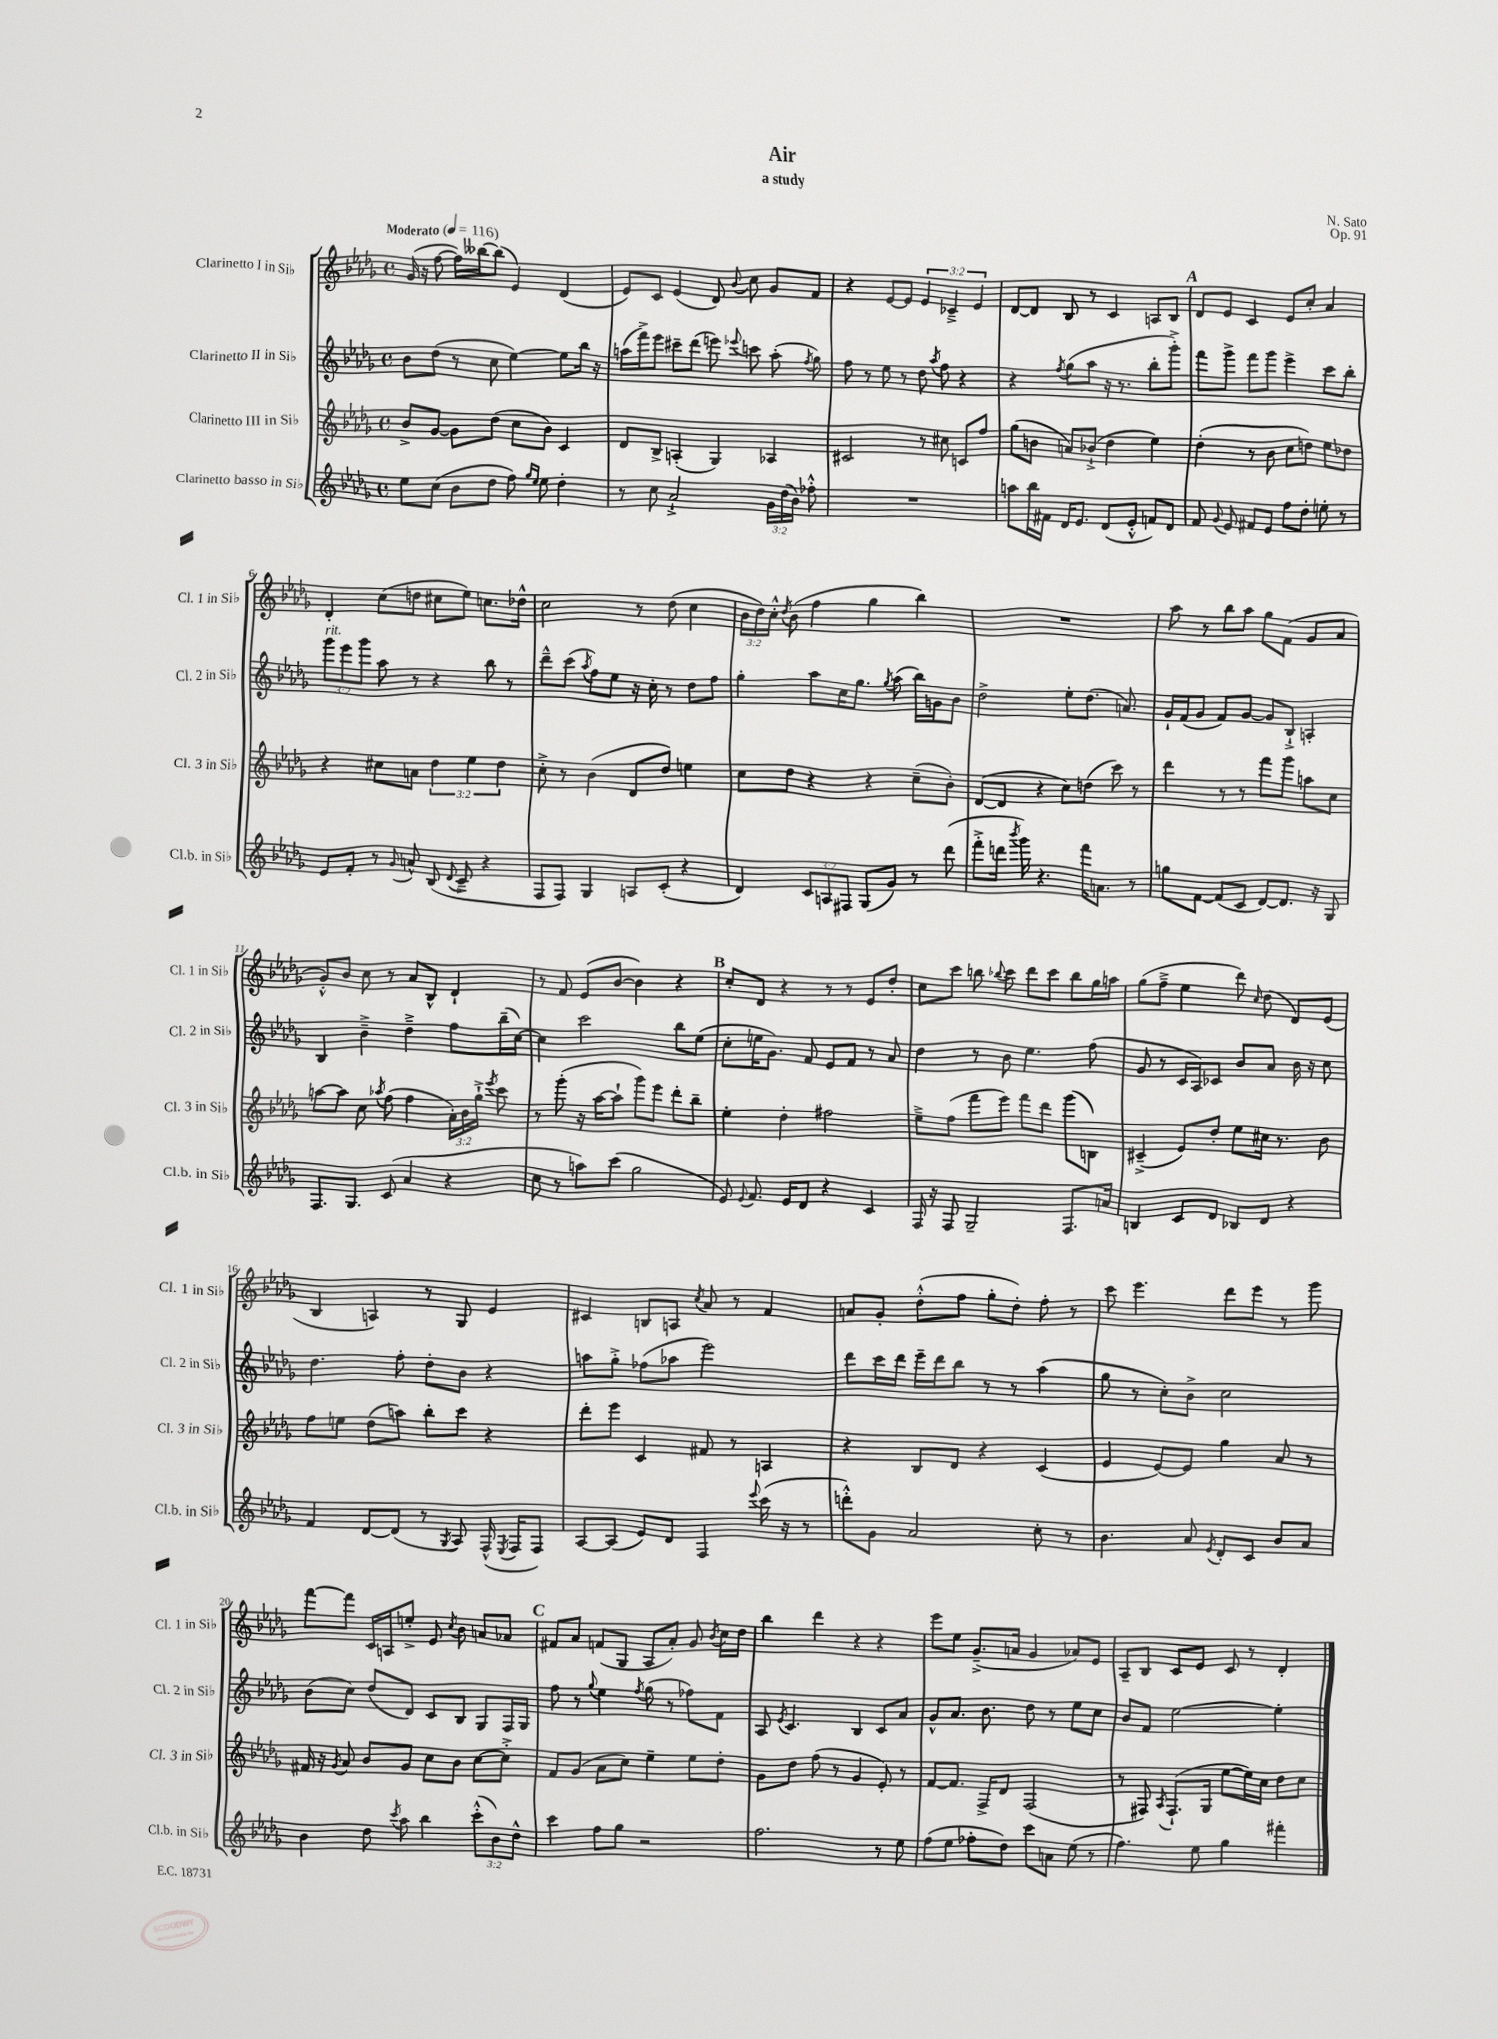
\header { title = "Air" composer = "N. Sato" subtitle = "a study" opus = "Op. 91" }
<<
\new StaffGroup <<
\new Staff = "s0" \with { instrumentName = "Clarinetto I in Sib" shortInstrumentName = "Cl. 1 in Sib" } {
    \clef treble \key des \major \defaultTimeSignature \time 4/4 \override Staff.TupletNumber.text = #tuplet-number::calc-fraction-text \tempo "Moderato" 4 = 116
    \autoBeamOff ges'16( r16 f''8~ f''16[) beses''16~ beses''8]( ees'4) des'4( |
    ees'8[) c'8] ees'4( des'8) \appoggiatura { bes'8 } c''8 ges'8[ f'8] |
    r4 ees'8[~ ees'8] \tuplet 3/2 { ees'4 ces'4---> ees'4 } |
    des'8[~ des'8] bes8 r8 c'4 a8[ bes8] |
    \mark \markup { \bold "A" } des'8[ ees'8] c'4 ees'8[ c''8]-. aes'4 |
    des'4-. c''8[( d''8] cis''8[ ees''8]) c''8.[ des''16]-^ |
    c''2 r8 des''8( c''4 |
    \tuplet 3/2 { bes'16[ des''16) c''16]-.-^ } \acciaccatura { des''8 } bes'8( f''4 ges''4 bes''4) |
    R1 |
    aes''8 r8 bes''8[ aes''8] ges''8[ f'8]( ges'8[ aes'8] |
    ges'8[-.-^) bes'8] c''8 r8 aes'8[ bes8]-^ des'4-! |
    r8 f'8 ees'8[( bes'8]~ bes'4) r4 |
    \mark \markup { \bold "B" } c''8[-. des'8] r4 r8 r8 ees'8[ des''8]-. |
    c''8[ c'''8] b''8 \appoggiatura { bes''8 } c'''8 des'''8[ c'''8] bes''8[ ges''16 a''16] |
    ges''8[( f''8]---> ees''4 des'''8) \grace { c''16 } des''8( des'8[) ees'8]( |
    bes4 a4) r8 ges8 ees'4 |
    cis'4 b8[ a8] \acciaccatura { c''8 } aes'8 r8 f'4 |
    a'8[ ges'8]-. des''8[-.-^( f''8] ges''8[-. des''8]-.) f''8-. r8 |
    c'''8 ees'''4. des'''8[ ees'''8] r8 ges'''8 |
    f'''8[~ f'''8] c'16[ a16 e''8]-.-> ees'8 \acciaccatura { c''8 } bes'8 a'8[ aes'8] |
    \mark \markup { \bold "C" } fis'8[ aes'8] f'8[( ges8] aes8[ aes'8]-.) ges'8 \acciaccatura { bes'8 } c''16[ des''16] |
    bes''4 des'''4 r4 r4 |
    ees'''8[ ees''8] ges'8.[--->( a'16] ges'4 aes'8[) ees'8] |
    aes8[-- bes8] c'8[ ees'8] c'8 r8 des'4-. \bar "|." |
}
\new Staff = "s1" \with { instrumentName = "Clarinetto II in Sib" shortInstrumentName = "Cl. 2 in Sib" } {
    \clef treble \key des \major \defaultTimeSignature \time 4/4 \override Staff.TupletNumber.text = #tuplet-number::calc-fraction-text
    \autoBeamOff bes'8[ des''8]( r8 c''8 ees''4~) ees''8[ bes''16] r16 |
    a''16[( f'''16->) ees'''8] cis'''8[-- des'''8]( e'''8) \appoggiatura { ees'''8 } c'''8 a''8-.( \acciaccatura { f''8 } ges''8) |
    f''8 r8 ees''8 r8 des''8 \acciaccatura { aes''8 } f''8 r4 |
    r4 \acciaccatura { f''8 } ges''8[( aes''8] r16 r8. bes''8[-. ges'''8]-.->) |
    \mark \markup { \bold "A" } f'''8[ ges'''8]-> f'''8[ ges'''8] ees'''4-> c'''8[ bes''8]-. |
    \tuplet 3/2 { ges'''8[^\markup { \italic "rit." } ees'''8 ges'''8] } aes''8 r8 r4 bes''8 r8 |
    des'''8[---^ c'''8]( \acciaccatura { aes''8 } f''8[) ees''8] r16 c''16-. r8 des''8[ f''8] |
    ges''4-. aes''8[ c''16 ges''8.] \acciaccatura { ges''8 } aes''8( bes''16[) g'16 bes'8] |
    des''2-> ees''8[-. des''8.]( a'8.) |
    ges'16[-! f'16( ges'8] f'8[) ges'8]~ ges'8[ bes8]-!-> a4-. |
    bes4 bes'4---> des''4---> f''8[ bes''16--( c''16]~) |
    c''4 c'''2 bes''8[ ees''8]( |
    \mark \markup { \bold "B" } c''8[-. e''16 ges'8.]) f'8 ees'8[ f'8] r8 aes'8 |
    des''4 r8 bes'8 ees''4. f''8( |
    ges'8 r8 c'16[ aes16) ces'8] bes'8[ aes'8] bes'16 r16 c''8 |
    des''4. f''8-. des''8[-. bes'8] r4 |
    a''8[ ges''8]-.-> fes''8[( aes''8] ees'''2) |
    des'''8[ c'''16 des'''16] ees'''16[-- des'''16 bes''8] r8 r8 aes''4( |
    ges''8 r8 c''8[-.) bes'8]-> c''2 |
    bes'8[( c''8]) des''8[( des'8]) c'8[ bes8] ges8[ f16 ges16] |
    \mark \markup { \bold "C" } f''8 r8 \appoggiatura { ges''8 } ees''4 \acciaccatura { f''8 } ges''8( r8 fes''8[) f'8] |
    aes8 \acciaccatura { ees'8 } c'4. bes4 c'8[ aes'8] |
    ges'8[-^ aes'8.] bes'8. des''8 r8 ees''8[ c''8] |
    bes'8[ f'8] ees''2~ ees''4-. \bar "|." |
}
\new Staff = "s2" \with { instrumentName = "Clarinetto III in Sib" shortInstrumentName = "Cl. 3 in Sib" } {
    \clef treble \key des \major \defaultTimeSignature \time 4/4 \override Staff.TupletNumber.text = #tuplet-number::calc-fraction-text
    \autoBeamOff bes'8[-> ges'8]~ ges'8[ des''8]( c''8[ bes'8]) c'4 |
    des'8[ bes8]-> a4-.( ges4) aes4 |
    cis'2 r8 cis''8 c'8[ f''8] |
    ges''8[( b'8] a'8[) bes'8]-!->( des''4 ees''4) |
    \mark \markup { \bold "A" } des''4-.( r8 bes'8 c''8[ d''8]) ees''8[ des''8] |
    r4 cis''8[ a'8] \tuplet 3/2 { des''4 ees''4 des''4 } |
    c''8-.-> r8 bes'4( des'8[ des''8]) e''4 |
    c''8[ des''8] r4 r4 c''8[--( bes'8]-.) |
    des'8[~( des'8] r4 c''8[) d''8]( c'''8) r8 |
    des'''4 r8 r8 f'''8[ ges'''8] a''8[ c''8] |
    a''8[~ a''8] c''8 \acciaccatura { aes''8 } f''8( f''4 \tuplet 3/2 { aes'16[-.) bes'16 ges''16]-!-> } \acciaccatura { ees'''8 } c'''8 |
    r8 ges'''8-.( r16 aes''16[~ aes''8]-! ges'''8[) ees'''8] des'''8[-. bes''8]-- |
    \mark \markup { \bold "B" } ees''4-. des''4-. fis''2 |
    ees''8[---> f''8]( f'''8[ ees'''8]) f'''8[ des'''8] ges'''8[( b8]) |
    cis'4--->( ees'8[) des''8]-. ees''8[ cis''16] r8. bes'8 |
    f''8[ e''8] des''8[( a''8]) bes''8[-. c'''8] r4 |
    des'''8[-. ees'''8] c'4 fis'8 r8 a4 |
    r4 bes8[ des'8] r4 c'4( |
    ees'4 ees'8[~) ees'8] ges''4 aes'8 r8 |
    fis'16 r16 \acciaccatura { ges'8 } aes'8 bes'8[ ges'8] c''8[ bes'8] c''8[~ c''8]-.-> |
    \mark \markup { \bold "C" } f'8[ ges'8]( aes'8[ c''8]) ees''4-- ees''8[ des''8]-. |
    ges'8[ des''8] f''8( r8 ges'4 ees'8-.) r8 |
    f'8[~ f'8.] f16[-> des'8] f2( |
    r8 fis8) \acciaccatura { aes8 } fis8.[-!( ges16] ees''8[~ ees''16) c''16] des''8[ c''8] \bar "|." |
}
\new Staff = "s3" \with { instrumentName = "Clarinetto basso in Sib" shortInstrumentName = "Cl.b. in Sib" } {
    \clef treble \key des \major \defaultTimeSignature \time 4/4 \override Staff.TupletNumber.text = #tuplet-number::calc-fraction-text
    \autoBeamOff ees''8[ c''8]( bes'8[ des''8] f''8) \grace { ges''16[ ees''16] } ees''8 des''4-. |
    r8 c''8 aes'2-!-> \tuplet 3/2 { ges'16[ des''16( bes'16]) } fes''8-.-^ |
    R1 |
    a''8[ bes''16 fis'16] des'16[ ees'8.] des'8[( ees'8]-.-^ f'8[) des'8] |
    \mark \markup { \bold "A" } f'8 \appoggiatura { ges'8 } ees'8 fis'8[ ees'8] f''8[ des''8]-. e''8-. r8 |
    ees'8[ f'8]-. r8 \appoggiatura { ges'8 } a'8-^ bes8( \appoggiatura { des'8 } c'8---> r4 |
    f8[ f8]) ges4 a8[ c'8]-.( r4 |
    des'4) \tuplet 3/2 { c'8[ a8 fis8] } ges8[( ges'8]) r8 des'''8( |
    f'''8[-.-> d'''16] \acciaccatura { bes'''8 } ges'''16) r4. f'''16[ a'8.] r8 |
    g''8[ f'8]~ f'8[( c'8] des'8[~) des'8.] r16 ges8 |
    f8.[ ges8.] c'8( aes'4 r4 |
    c''8 r8 a''8[) c'''8]( ges''2 |
    \mark \markup { \bold "B" } ees'8) \appoggiatura { ees'8 } f'8. ees'16[ des'8] r4 c'4 |
    f16 r16 f8 ges2-- f8.[ a'16] |
    b4 c'8[ des'8] bes8[ des'8] r4 |
    f'4 des'8[~ des'8]( r8 \acciaccatura { ges8 } aes8) f16-^( \acciaccatura { ees8 } f16[ f8]) |
    aes8[~ aes8]( ees'8[) des'8] f4 \appoggiatura { ees'''8 } c'''16( r16 r8 |
    d'''8[-.-^) ges'8] aes'2 c''8-. r8 |
    bes'4. aes'8 \acciaccatura { ees'8 } des'8[-. c'8] bes'8[ aes'8] |
    bes'4 des''8 \acciaccatura { c'''8 } aes''8 bes''4 \tuplet 3/2 { c'''8[-.-^( bes'8) des''8]-^ } |
    \mark \markup { \bold "C" } c'''4 f''8[ ges''8] r2 |
    f''2. r8 ees''8 |
    f''8[( ees''8] fes''8[-. des''8]) c'''8[ a'8] ees''8( r8 |
    f''4.) ees''8 ges''4 fis'''4-. \bar "|." |
}
>>
>>
